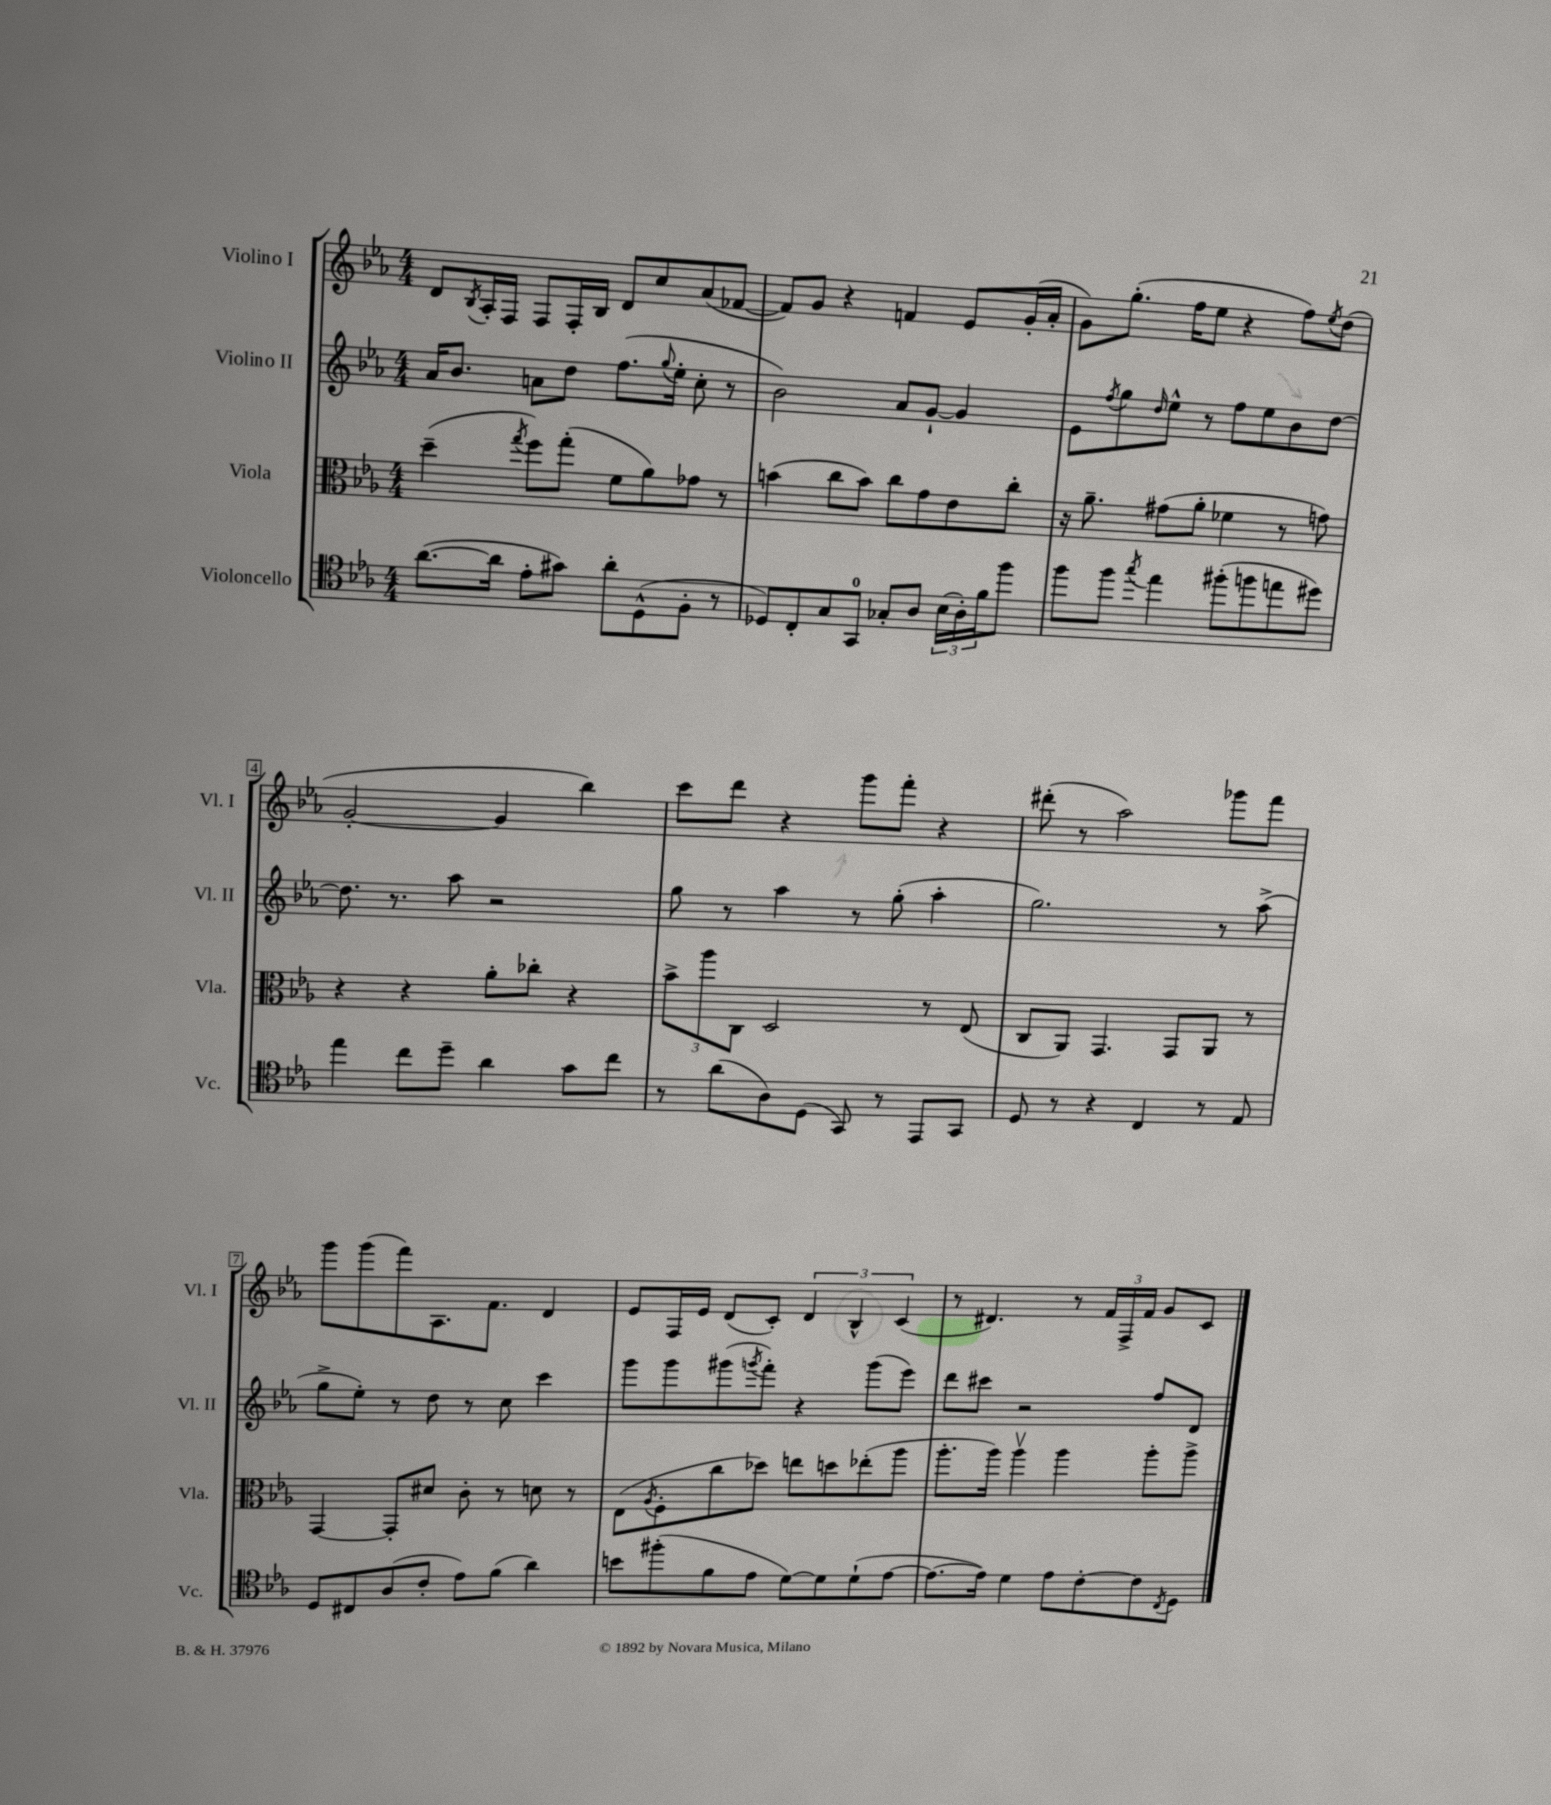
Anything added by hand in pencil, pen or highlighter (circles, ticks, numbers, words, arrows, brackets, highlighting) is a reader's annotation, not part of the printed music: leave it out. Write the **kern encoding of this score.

**kern	**kern	**kern	**kern
*staff4	*staff3	*staff2	*staff1
*clefC4	*clefC3	*clefG2	*clefG2
*k[b-e-a-]	*k[b-e-a-]	*k[b-e-a-]	*k[b-e-a-]
*M4/4	*M4/4	*M4/4	*M4/4
([8.a-\L	(4dd~\	16a-/LK	8d/L
.	.	8.b-/J	.
.	.	.	8qB-/
.	.	.	16A-'/L
16a-\]Jk	.	.	16F/JJ
.	8qgg/	.	.
8e-'\L	8ff\L)	8a\L	8F/L
8g#\J)	(8gg'\J	8dd\J	16F'/L
.	.	.	16B-/JJ
8a-'\L	8f\L	(8.ff\L	8d/L
(8D^^\	8a-\)	.	8cc/
.	.	8qqgg/	.
.	.	16ee-'\Jk	.
8F'\J	8g-\J	8cc'\	(8a-/
8r	8r	8r	[8f-/J
=	=	=	=
8D-/L)	(4b\	2b-\)	8f-/]L)
8C'/	.	.	8g/J
8G/	8cc\L	.	4r
8GG/J	8b\J)	.	.
8G-'/L	8cc\L	8a-/L	4f/
8A-/J	8g\	[8g`/J	.
(24B-\LL	8e-\	4g/]	8e-/L
24A-'\)	.	.	.
24f\J	.	.	.
8ff\J	8cc'\J	.	(16g'/L
.	.	.	16a-'/JJ
=	=	=	=
8ff\L	16r	8e-\L	8g\L)
.	8.a-~\	.	.
.	.	8qff/	.
8ff\J	.	8gg\	(8.gg'\J
8qgg/	.	16qqdd/	.
4ee-\	(8g#\L	8ee-^^\J	.
.	.	.	16ff\LK
.	8a-'\J	8r	8ee-\J
(8ff#'\L	4f-\	8ff\L	4r
8ff\	.	8ee-\	.
8ee\	8r	8b-\	8ff\L)
.	.	.	8qee-/
8dd#\J)	8g\)	[8dd\J	(8dd\J
=	=	=	=
4ee-\	4r	8.dd\]	[2g'/
.	.	8.r	.
8cc\L	4r	.	.
8dd~\J	.	8aa-\	.
4a-\	8a-'\L	2r	4g/]
.	8cc-'\J	.	.
8g\L	4r	.	4bb-\)
8cc\J	.	.	.
=	=	=	=
8r	12b-^\L	8gg\	8ccc\L
.	12aa-\	.	.
(8a-\L	.	8r	8ddd\J
.	12C\J	.	.
8A-\)	2D/	4aa-\	4r
(8D\J	.	.	.
8GG/)	.	8r	8ggg\L
8r	.	(8gg'\	8fff'\J
8EE-/L	8r	4aa-'\	4r
8GG/J	(8E-/	.	.
=	=	=	=
8D/	8C/L	2.gg\)	(8ddd#'\
8r	8AA-/J)	.	8r
4r	4.GG/	.	2aa-\)
4C/	.	.	.
.	8GG/L	.	.
8r	8AA-/J	8r	8ggg-\L
8E-/	8r	(8aa-^\	8fff\J
=	=	=	=
8D/L	[4GG/	8gg^\L	8ggg\L
8C#/	.	8ee-'\J)	(8ggg\
(8A-/	8GG'/]L	8r	8fff\)
8c'/J	8d#/J	8dd\	8.A-\
8e-\L)	8c'\	8r	.
.	.	.	8.f\J
(8f\J	8r	8cc\	.
4a-\)	8d\	4ccc\	4d/
.	8r	.	.
=	=	=	=
8b\L	(8E-\L	8ggg\L	8e-/L
.	8qA-/	.	.
(8ff#'\	8F'\	8ggg\	16F/L
.	.	.	16e-/JJ
8f\	8cc\	(8ggg#\	(8d/L
.	.	8qggg/	.
8e-\J	8dd-\J)	8fff'\J)	8c'/J)
[8d\L)	8ee\L	4r	6d/
8d\]	8dd\	.	.
.	.	.	6B-^^/
(8d`\	(8ee-'\	(8ggg\L	.
.	.	.	(6c/
[8e-\J	8aa-\J	8eee-\J)	.
=	=	=	=
8.e-\_L	8.aa-'\L	8ddd\L	8r
.	.	8ccc#\J	4.d#/)
16e-\]Jk)	16aa-\Jk)	.	.
4d\	4aa-v\	2r	.
8e-\L	4aa-\	.	8r
[8c'\	.	.	24f/LL
.	.	.	24F^/
.	.	.	24f/JJ
8c\]	8aa-'\L	8ff/L	8g/L
8qC/	.	.	.
8D\J	8aa-^\J	8d/J	8c/J
==	==	==	==
*-	*-	*-	*-
